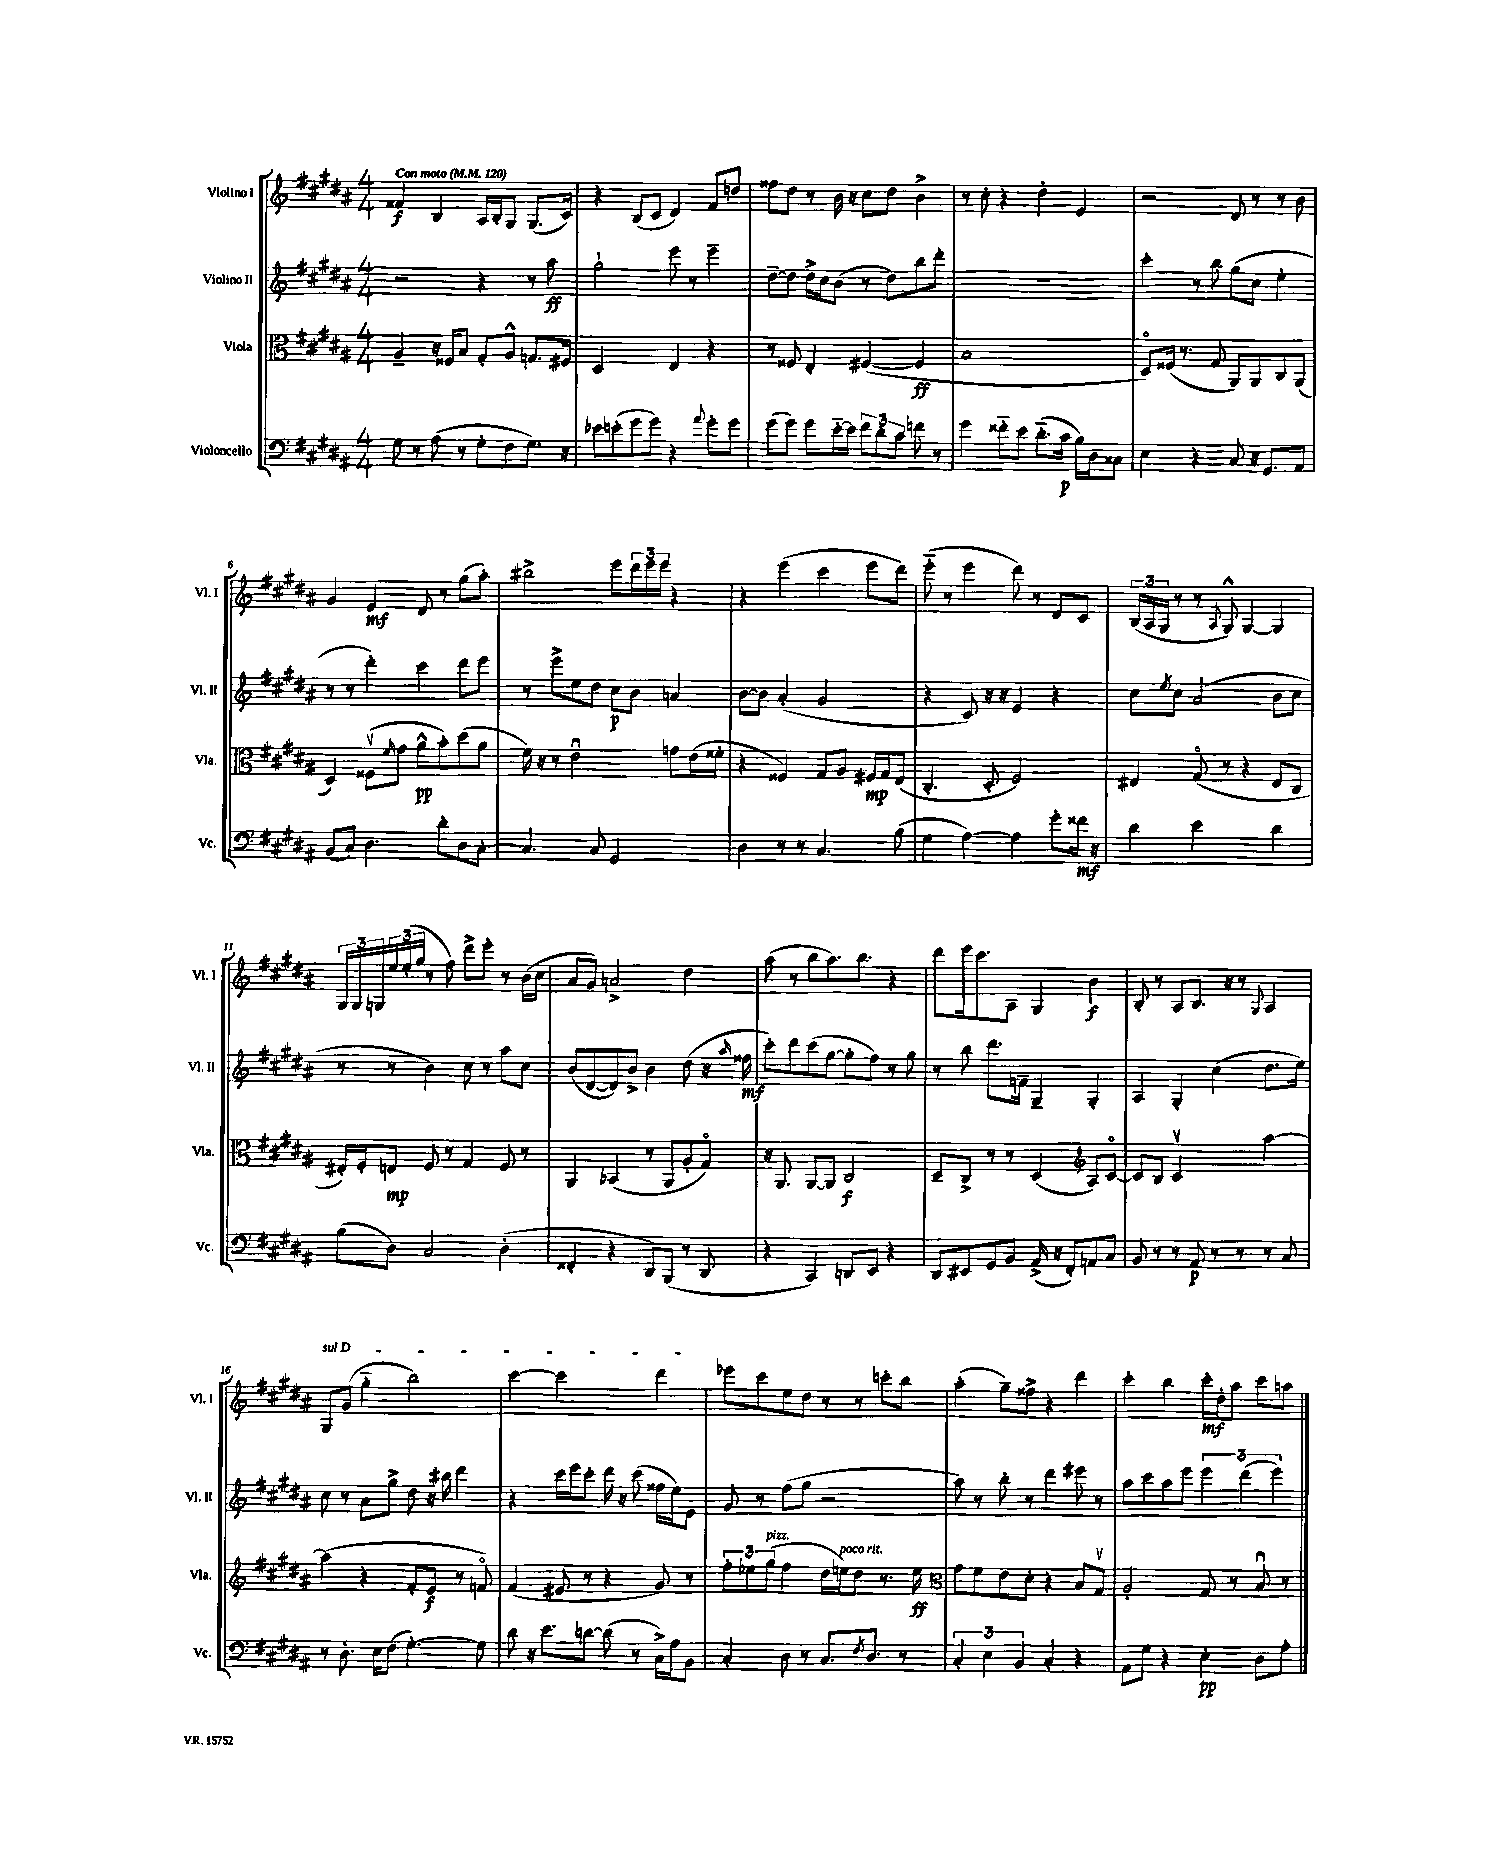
<<
\new StaffGroup <<
\new Staff = "s0" \with { instrumentName = "Violino I" shortInstrumentName = "Vl. I" } {
    \clef treble \key b \major \numericTimeSignature \time 4/4 \tempo "Con moto" 4 = 120
    fisis'4\f b4 ais16 b16-. gis8 gis8.( cis'16) |
    r4 b8( cis'8 dis'4) fis'8 d''8 |
    fisis''8 dis''8 r8 b'16 r16 cis''8 dis''8 b'4-> |
    r8 cis''8-. r4 dis''4-. e'4 |
    r2 dis'8 r8 r8 b'8 |
    gis'4 e'4\mf dis'8 r8 gis''8( ais''8-.) |
    bis''2-> e'''8 \tuplet 3/2 { dis'''16 e'''16 e'''16 } r4 |
    r4 e'''4( cis'''4 e'''8 dis'''8) |
    e'''8-_( r8 e'''4 dis'''8) r8 dis'8 cis'8 |
    \tuplet 3/2 { b16( ais16 gis16 } r8 r8 \appoggiatura { ais8 } gis8-^) gis4~ gis4 |
    \tuplet 3/2 { gis16 gis16 g16 } \tuplet 3/2 { e''16 e''16-.( gis''16 } r8 fis''8) dis'''8-> e'''8-. r8 b'16( cis''16 |
    ais'8 gis'8) a'2-> dis''4 |
    ais''8( r8 b''8 ais''8.) b''8. r4 |
    dis'''8 e'''16 cis'''8. ais8 gis4 b'4\f |
    b8-. r8 ais8 b8. r16 r8 \appoggiatura { gis8 } ais4 |
    \once \override TextSpanner.bound-details.left.text = \markup { \italic "sul D" } gis8\startTextSpan gis'8( gis''4-_ b''2) |
    cis'''4~ cis'''2 dis'''4\stopTextSpan |
    ees'''8 cis'''8 e''8 dis''8 r8 r8 c'''8-. b''8 |
    ais''4-.( gis''8--) fisis''8-> r4 dis'''4 |
    cis'''4-. b''4 cis'''16-.\mf dis''16-. ais''8 cis'''8 a''8 \bar "|." |
}
\new Staff = "s1" \with { instrumentName = "Violino II" shortInstrumentName = "Vl. II" } {
    \clef treble \key b \major \numericTimeSignature \time 4/4
    r2 r4 r8 ais''8\ff |
    gis''2-! e'''8 r8 e'''4-- |
    dis''8~-- dis''8 dis''16-> cis''16 b'8( r8 dis''8) b''8 dis'''8-. |
    R1 |
    cis'''4-. r8 b''8 gis''8( cis''8 e''4-. |
    r8 r8 dis'''4-.) cis'''4 dis'''8 e'''8 |
    r8 e'''8-> e''8 dis''8 cis''8\p b'8 a'4 |
    b'8~ b'8 ais'4-.( gis'2 |
    r4 cis'8) r16 r16 e'4 r4 |
    cis''8 \acciaccatura { e''8 } cis''8 ais'2( b'8 cis''8 |
    r8 r8 b'4) cis''8 r8 ais''8 cis''8 |
    b'8( dis'8~ dis'8) b'8-> b'4 dis''8( r16 \grace { ais''16 } fisis''16\mf |
    cis'''8-.) dis'''8 cis'''8( gis''8~ gis''8-. fis''8) r8 gis''8 |
    r8 b''8 dis'''8. f'16-- gis4-- gis4-. |
    ais4 gis4-. cis''4( dis''8. e''16) |
    cis''8 r8 ais'8 gis''8-> dis''8 r16 bis''16 dis'''4 |
    r4 cis'''16 e'''16 cis'''8-. dis'''16 r16 cis'''8( fisis''16 e''16) e'8 |
    gis'8 r8 fis''8( gis''8 r2 |
    ais''8) r8 b''8-. r8 dis'''4 eis'''8 r8 |
    ais''8 cis'''8 ais''8 e'''8 \tuplet 3/2 { e'''4 dis'''4( e'''4) } \bar "|." |
}
\new Staff = "s2" \with { instrumentName = "Viola" shortInstrumentName = "Vla." } {
    \clef alto \key b \major \numericTimeSignature \time 4/4
    ais4-- r16 fisis16 b8 gis8-. ais8-^ g8. fis16 |
    dis2 e4 r4 |
    r8 fisis8 e4-. fis4~( fis4\ff |
    b1 |
    dis8\flageolet) fisis16( r8. gis8 ais,8) ais,8 cis8 ais,8( |
    dis4) fisis8\upbow( \grace { fis'16 } gis'8 ais'8-^\pp b'8-.) dis''8( ais'8 |
    fis'16) r16 r8 e'2\downbow g'8 e'16( fisis'16-. |
    r4 fisis4) gis8 ais8 fis16\mp gis16 e8( |
    cis4.-. dis8-. fis2) |
    eis4 gis8\flageolet( r8 r4 eis8 cis8 |
    eis16-.) fis16-. e8\mp fis8 r8 gis4 fis8 r8 |
    ais,4 bes,4( r8 ais,8 ais8-. gis8\flageolet) |
    r16 ais,8. ais,8~ ais,8 cis2\f |
    dis8-- cis8-> r8 r8 dis4( \clef treble ais8) cis'8~\flageolet |
    cis'8 b8 cis'2\upbow ais''4~ |
    ais''4( r4 fis'8-. e'8\f r8 f'8\flageolet) |
    fis'4( eis'8 r8 r4 gis'8) r8 |
    \tuplet 3/2 { fis''8-. ees''8 gis''8^\markup { \italic "pizz." }( } fis''4 dis''16 e''16^\markup { \italic "poco rit." }) dis''8 r8. e''16\ff |
    \clef alto gis'8 fis'8 e'8 dis'8-. r4 b8 gis8\upbow |
    ais2-. gis8 r8 b8\downbow r8 \bar "|." |
}
\new Staff = "s3" \with { instrumentName = "Violoncello" shortInstrumentName = "Vc." } {
    \clef bass \key b \major \numericTimeSignature \time 4/4
    gis8 r8 ais8( r8 gis8-. fis8 gis8.) r16 |
    ees'8 e'8-.( gis'8 gis'8) r4 \appoggiatura { ais'8 } gis'8-. gis'8 |
    gis'8( gis'8) gis'8 e'16~-_ e'16 \tuplet 3/2 { fis'8 dis'8-. cis'8 } f'8 r8 |
    gis'4 fisis'8-_ e'8 dis'8.-_( cis'16\p b16) dis16 cisis8 |
    e4 r4 cis8 r16 gis,8. ais,8 |
    b,8( cis8) dis4. dis'8-. dis8 cis8~-. |
    cis4. cis8 gis,2 |
    dis4 r8 r8 cis4. b8( |
    gis4 ais4~) ais4 gis'8-. fisis'16\mf r16 |
    dis'4 e'2 dis'4 |
    b8( dis8) cis2 dis4-.( |
    fisis,4-. r4 dis,8) b,,8( r8 dis,8 |
    r4 cis,4) d,8 e,8 r4 |
    dis,8 eis,8 gis,8 b,8 ais,16->( r16 fis,8-.) a,8 cis8 |
    b,8 r8 r8 ais,8\p r8 r8 r8 cis8 |
    r8 dis8.-. e16 fis8( gis4.~-.) gis8 |
    dis'8 r16 e'8. d'8~ d'8( r8 cis16->) ais16 b,8 |
    cis4-. dis8 r8 cis8. \acciaccatura { fis8 } dis8. r8 |
    \tuplet 3/2 { cis4-. e4 b,4 } cis4-. r4 |
    ais,8 gis8 r4 e4-.\pp dis8 ais8-. \bar "|." |
}
>>
>>
